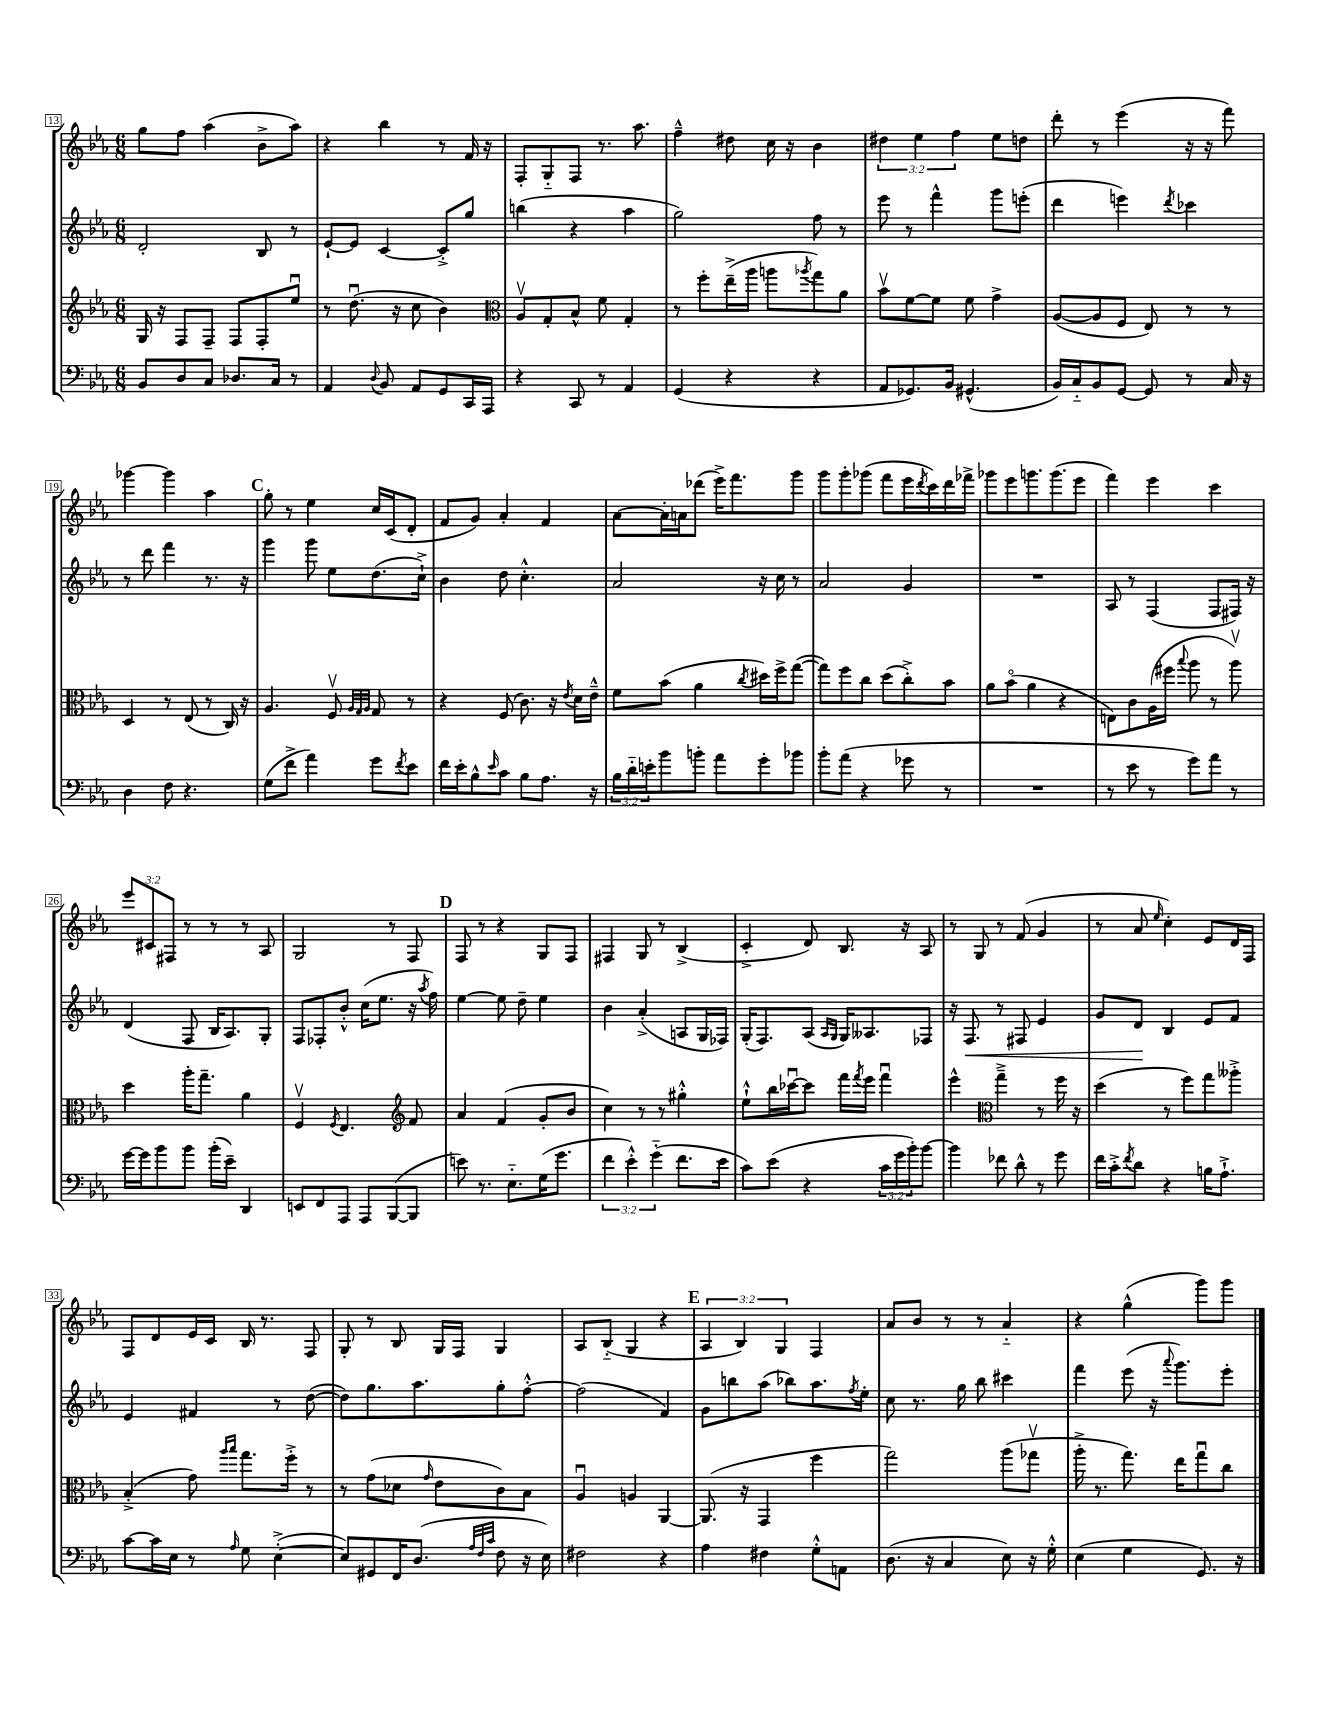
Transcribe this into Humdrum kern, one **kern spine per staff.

**kern	**kern	**kern	**dynam	**kern
*part4	*part3	*part2	*part2	*part1
*staff4	*staff3	*staff2	*staff2	*staff1
*clefF4	*clefG2	*clefG2	*	*clefG2
*k[b-e-a-]	*k[b-e-a-]	*k[b-e-a-]	*	*k[b-e-a-]
*M6/8	*M6/8	*M6/8	*	*M6/8
=13	=13	=13	=13	=13
8BB-/L	16G/	2d'/	.	8gg\L
.	16r	.	.	.
8D/	8F/L	.	.	8ff\J
8C/J	8F~/J	.	.	(4aa-\
8.D-X/L	8F/L	.	.	.
.	8F'/	8B-/	.	8b-^\L
16C/Jk	.	.	.	.
8r	8ee-u/J	8r	.	8aa-\J)
=14	=14	=14	=14	=14
4AA-/	8r	[8e-`/L	.	4r
.	(8.ddu\	8e-/J]	.	.
8qqD/	.	.	.	.
8BB-/	.	[4c/	.	4bb-\
.	16r	.	.	.
8AA-/L	8cc\	.	.	.
8GG/	4b-\)	8c'^/L]	.	8r
16CC/L	.	8gg/J	.	16f/
16AAA-/JJ	.	.	.	16r
=15	=15	=15	=15	=15
*	*clefC3	*	*	*
4r	8A-v/L	(4bbn\	.	8F'/L
.	8G'/	.	.	8G/
8CC/	8B-^^/J	4r	.	8F/J
8r	8f\	.	.	8.r
4AA-/	4G'/	4aa-\	.	.
.	.	.	.	8.aa-\
=16	=16	=16	=16	=16
(4GG/	8r	2gg\)	.	4ff~^^\
.	8ff'\L	.	.	.
4r	(16ee-~^\L	.	.	8dd#X\
.	16aa-\JJ	.	.	.
.	8aan\L	.	.	16cc\
.	.	.	.	16r
.	8qaa-X/	.	.	.
4r	8gg\)	8ff\	.	4b-\
.	8a-\J	8r	.	.
=17	=17	=17	=17	=17
8AA-/L	8b-v\L	8eee-\	.	6dd#X\
8.GG-X/)	[8f\	8r	.	.
.	.	.	.	6ee-\
.	8f\J]	4fff^^\	.	.
16BB-/Jk	.	.	.	.
.	.	.	.	6ff\
(4.GG#X^^/	8f\	.	.	.
.	4g^\	8ggg\L	.	8ee-\L
.	.	(8eeen'\J	.	8ddn\J
=18	=18	=18	=18	=18
16BB-/LL)	([8A-/L	4ddd\	.	8ddd'\
16C/J	.	.	.	.
8BB-/	8A-/]	.	.	8r
[8GG/J	8F/J	4eeen\)	.	(4eee-\
8GG/]	8E-/)	.	.	.
.	.	8qddd/	.	.
8r	8r	4ccc-X\	.	16r
.	.	.	.	16r
16C/	8r	.	.	8fff\)
16r	.	.	.	.
!!LO:LB:g=z
=19	=19	=19	=19	=19
4D\	4D/	8r	.	[4ggg-X\
.	.	8ddd\	.	.
8F\	8r	4fff\	.	4ggg-\]
4.r	(8E-/	.	.	.
.	8r	8.r	.	4aa-\
.	16C/)	.	.	.
.	16r	16r	.	.
!!LO:REH:place=s1:t=C
=20	=20	=20	=20	=20
(8G\L	4.A-/	4ggg\	.	8gg'\
8f^\J	.	.	.	8r
4a-\)	.	8ggg\	.	4ee-\
.	8Fv/	8ee-\L	.	.
.	32qqA-/LLL	.	.	.
.	32qqG/	.	.	.
.	32qqA-/JJJ	.	.	.
8g\L	8G/	(8.dd\	.	16cc/LL
.	.	.	.	(16c/J
8qf/	.	.	.	.
8e-\J	8r	.	.	8d'/J
.	.	16cc`^\Jk)	.	.
=21	=21	=21	=21	=21
16f\LL	4r	4b-\	.	8f/L
16e-'\J	.	.	.	.
8B-^^\	.	.	.	8g/J)
16qqe-/	.	.	.	.
8c\J	(8F/	8dd\	.	4a-'/
8B-\L	8.c\)	4.cc'^^\	.	.
8.A-\J	.	.	.	4f/
.	16r	.	.	.
.	8qe-/	.	.	.
.	16d\LL	.	.	.
16r	16e-~^^\JJ	.	.	.
=22	=22	=22	=22	=22
24B-\LL	8f\L	2a-/	.	[8a-\L
24d\	.	.	.	.
24en'\J	.	.	.	.
8b-\	(8b-\J	.	.	16a-'\L]
.	.	.	.	16an\J
8bn'\J	4a-\	.	.	(8ddd-X\J
8a-\L	.	.	.	16eee-^\KL)
.	.	.	.	8.fff\
.	8qcc/	.	.	.
8g'\	16dd#X\LL)	16r	.	.
.	16ff^\J	16cc\	.	.
8b-X\J	([8gg\J	8r	.	8ggg\J
=23	=23	=23	=23	=23
8b-'\L	8gg\L])	2a-/	.	8ggg\L
(8a-\J	8ff\	.	.	8ggg'\
4r	8cc\J	.	.	(8ggg-X\J
.	(8dd\L	.	.	8fff\L
8g-X\	8cc'^\)	4g/	.	16eee-\L
.	.	.	.	8qddd/
.	.	.	.	16ccc\)
8r	8b-\J	.	.	16ddd\
.	.	.	.	16fff-X^\JJ
=24	=24	=24	=24	=24
2.r	8a-\L	2.r	.	8ggg-X\L
.	(8b-\J	.	.	8eee-\
.	4a-\	.	.	8.gggn\
.	.	.	.	(8.ggg\
.	4r	.	.	.
.	.	.	.	8eee-\J
=25	=25	=25	=25	=25
8r	8En\L)	8A-/	.	4fff\)
8e-\	8c\	8r	.	.
8r	(16A-\L	(4F/	.	4eee-\
.	16ff#X\JJ	.	.	.
.	8qqbb-/	.	.	.
8g\L)	8aa-\	.	.	.
8a-\J	8r	8F/L	.	4ccc\
8r	8aa-v\)	16F#X/Jk)	.	.
.	.	16r	.	.
!!LO:LB:g=z
=26	=26	=26	=26	=26
[16g\LL	4dd\	(4d/	.	12eee-/L
16g\J]	.	.	.	.
.	.	.	.	12c#X/
8b-\	.	.	.	.
.	.	.	.	12F#X/J
8b-\J	16aa-'\KL	8F/	.	8r
.	8.gg~\J	.	.	.
(16b-'\LL	.	16B-/KL	.	8r
16e-~\JJ)	.	8.A-/)	.	.
4DD/	4a-\	.	.	8r
.	.	8G'/J	.	8A-/
=27	=27	=27	=27	=27
8EEn/L	4Fv/	8F/L	.	2G/
8FF/	.	8F-X'/	.	.
.	8qF/	.	.	.
8AAA-/J	4.E-/	8b-'^^/J	.	.
8AAA-/L	.	(16cc\KL	.	.
.	.	8.ee-\J	.	.
([8BBB-/	.	.	.	8r
*	*clefG2	*	*	*
8BBB-/J]	8f/	16r	.	8F/
.	.	8qaa-/	.	.
.	.	16ff\)	.	.
!!LO:REH:place=s1:t=D
=28	=28	=28	=28	=28
8en\)	4a-/	[4ee-\	.	8F/
8.r	.	.	.	8r
.	(4f/	8ee-\]	.	4r
8.E-\L	.	.	.	.
.	.	8dd~\	.	.
(16G\K	8g'/L	4ee-\	.	8G/L
8.g\J	.	.	.	.
.	8b-/J	.	.	8F/J
=29	=29	=29	=29	=29
6f\	4cc\)	4b-\	.	4F#X/
6e-'^^\)	.	.	.	.
.	8r	(4a-'^/	.	8G/
(6g\	.	.	.	.
.	8r	.	.	8r
8.f\L	4gg#X'^^\	8An/L	.	(4B-^/
.	.	16G/L	.	.
16e-\Jk	.	16F-X/JJ)	.	.
=30	=30	=30	=30	=30
8c\L)	8ee-`^^\L	(16G'/KL	.	4c'^/
.	.	8.F/)	.	.
(8e-\J	16bb-\L	.	.	.
.	[16ccc-Xu\J	.	.	.
4r	8ccc-\J]	(8A-/J	.	8d/)
.	.	16qqA-/LL	.	.
.	.	16qqG/JJ	.	.
.	16fff\LL	16G/KL)	.	8.B-/
.	8qfff/	.	.	.
.	16eee-\JJ	8.A--X/	.	.
24c\LL	4fffu\	.	.	.
24g\	.	.	.	.
.	.	.	.	16r
24b-'\J)	.	.	.	.
[8b-\J	.	8F-X/J	.	8A-/
=31	=31	=31	=31	=31
4b-\]	4eee-^^\	16r	.	8r
!	!	!	!LO:HP:b	!
.	.	8.F/	<	.
.	.	.	.	8G/
*	*clefC3	*	*	*
8f-X\	4gg~^\	8r	.	8r
8d^^\	.	8F#X/	.	(8f/
8r	8r	4e-/	.	4g/
8g\	16ff\	.	.	.
.	16r	.	.	.
=32	=32	=32	=32	=32
16f\LL	(4dd\	8g/L	.	8r
16c'^\J	.	.	.	.
8qf/	.	.	.	.
8d\J	.	8d/J	.	8a-/
.	.	.	.	16qqee-/
4r	8r	4B-/	[	4cc'\)
.	8ff\L)	.	.	.
16Bn\KL	8gg\	8e-/L	.	8e-/L
8.A-`^\J	.	.	.	.
.	8aa--X'^\J	8f/J	.	16d/L
.	.	.	.	16F/JJ
!!LO:LB:g=z
=33	=33	=33	=33	=33
[8c\L	(4B-'^/	4e-/	.	8F/L
16c\L]	.	.	.	8d/
16E-\JJ	.	.	.	.
8r	8g\)	4f#X/	.	16e-/L
.	.	.	.	16c/JJ
.	16qqaa-/LL	.	.	.
16qqA-/	16qqbb-/JJ	.	.	.
8G\	8.gg\L	.	.	16B-/
.	.	.	.	8.r
([4E-'^\	.	8r	.	.
.	16ff'^\Jk	.	.	.
.	8r	([8dd\	.	8F/
=34	=34	=34	=34	=34
8E-/L])	8r	8dd\L])	.	8G'/
8GG#X/	(8g\L	8.gg\	.	8r
16FF/K	8d-X\J	.	.	8B-/
(8.D/J	.	8.aa-\	.	.
.	16qqg/	.	.	.
.	8e-\L	.	.	16G/LL
.	.	.	.	16F/JJ
32qqA-/LLL	.	.	.	.
32qqF/	.	.	.	.
32qqc/JJJ	.	.	.	.
8F\	8c\)	8gg'\	.	4G/
16r	8B-\J	[8ff'^^\J	.	.
16E-\)	.	.	.	.
=35	=35	=35	=35	=35
2F#X\	4A-u/	(2ff\]	.	8A-/L
.	.	.	.	(8B-/J
.	4An/	.	.	4G/
4r	[4AA-/	4f/)	.	4r
!!LO:REH:place=s1:t=E
=36	=36	=36	=36	=36
4A-\	(8.AA-/]	8g\L	.	6A-/
.	.	8bbn\	.	.
.	.	.	.	6B-/)
.	16r	.	.	.
4F#X\	4GG/	(8aa-\J	.	.
.	.	.	.	6G/
.	.	8bb-X\L)	.	.
8G'^^\L	4ff\	8.aa-\	.	4F/
8AAn\J	.	.	.	.
.	.	8qff/	.	.
.	.	16ee-'\Jk	.	.
=37	=37	=37	=37	=37
(8.D\	2gg\)	8cc\	.	8a-/L
.	.	8.r	.	8b-/J
16r	.	.	.	.
4C/	.	.	.	8r
.	.	16gg\	.	.
.	.	8bb-\	.	8r
8E-\)	(8aa-\L	4ccc#X\	.	4a-/
16r	8gg-Xv\J	.	.	.
16G'^^\	.	.	.	.
=38	=38	=38	=38	=38
(4E-\	16aa-'^\	4fff\	.	4r
.	8.r	.	.	.
4G\	8.gg\)	(8eee-\	.	(4gg^^\
.	.	16r	.	.
.	.	8qqaaa-/	.	.
.	16ee-\KL	8.ggg\L)	.	.
8.GG/)	8ggu\	.	.	8ggg\L)
.	8cc\J	8eee-'\J	.	8ggg\J
16r	.	.	.	.
==	==	==	==	==
*-	*-	*-	*-	*-
